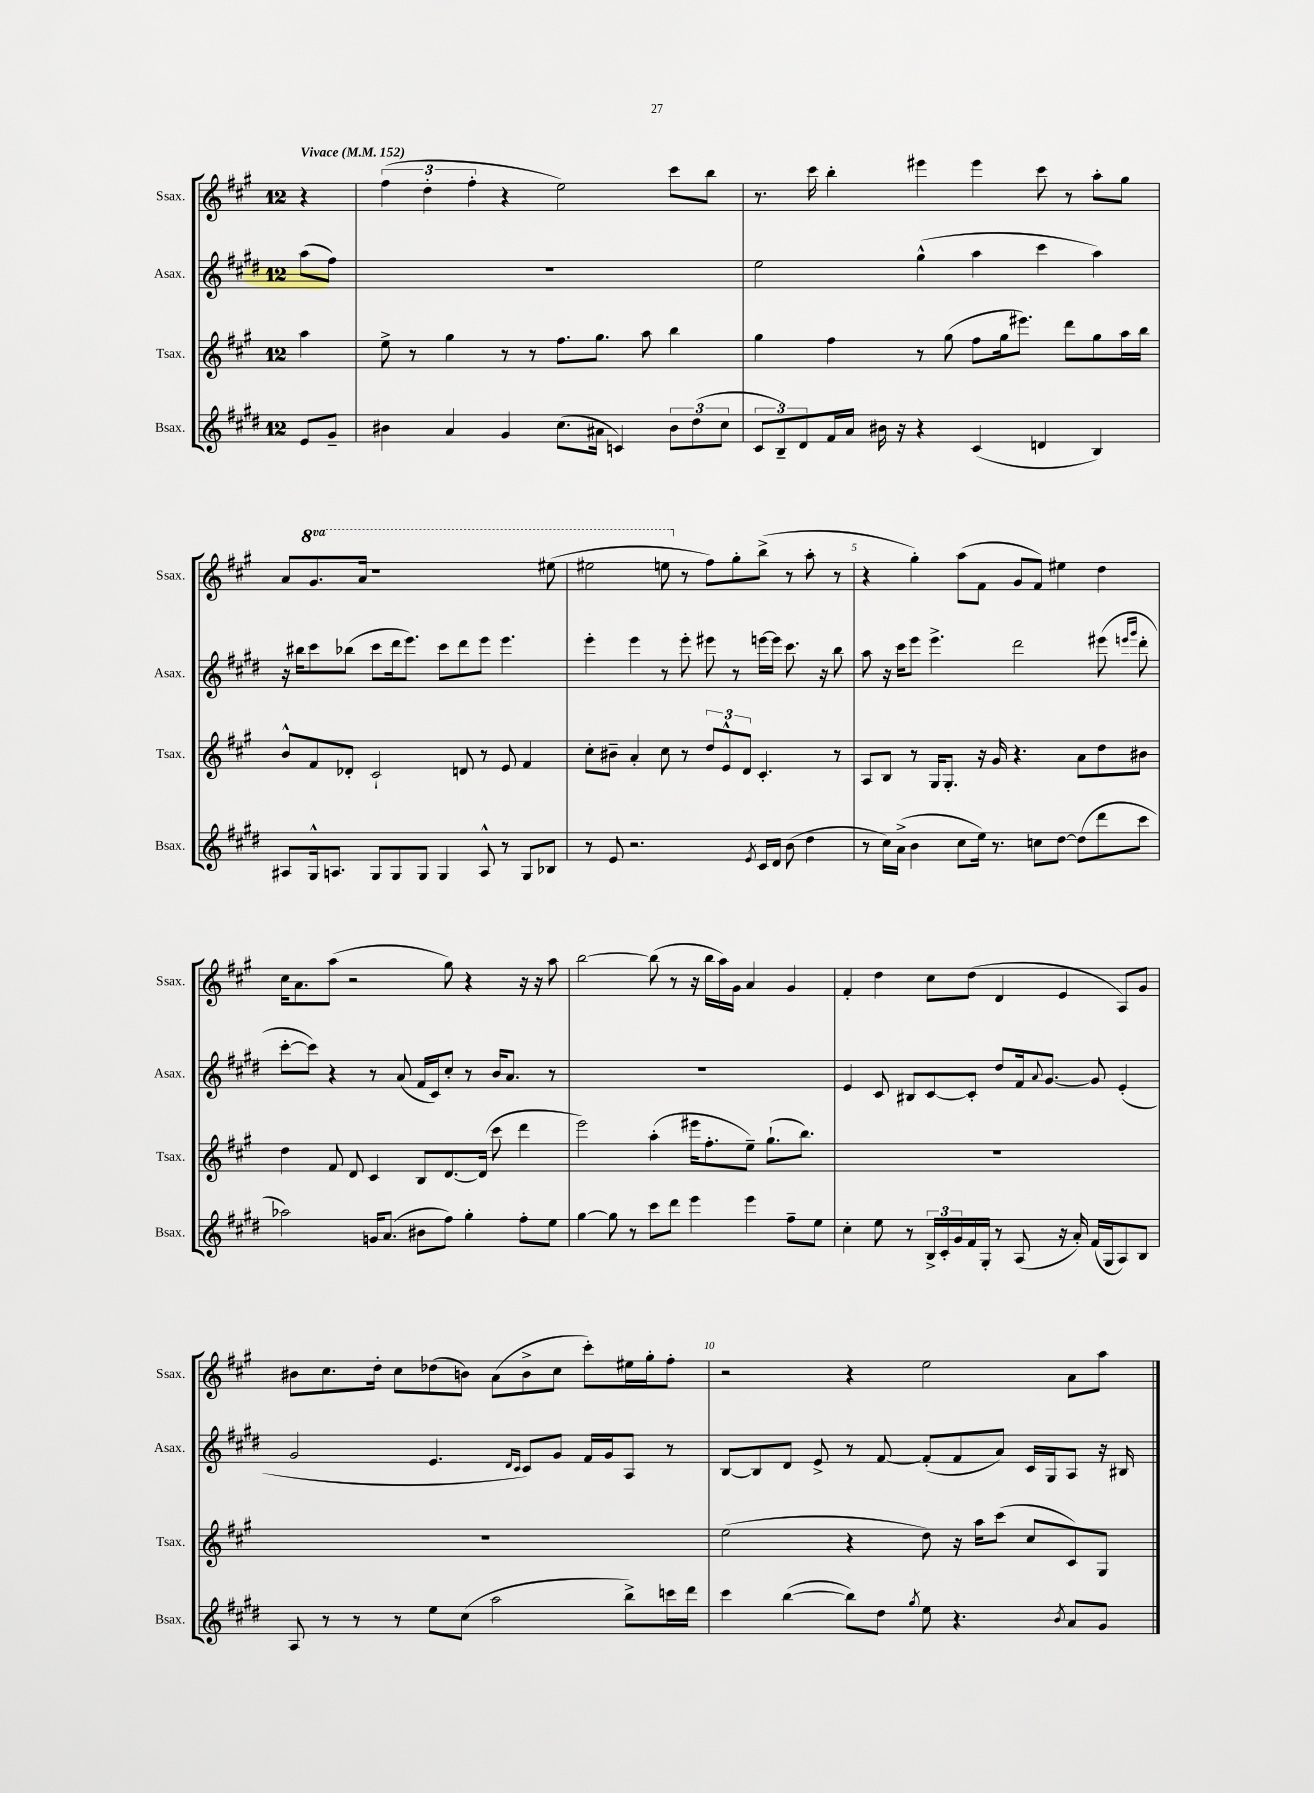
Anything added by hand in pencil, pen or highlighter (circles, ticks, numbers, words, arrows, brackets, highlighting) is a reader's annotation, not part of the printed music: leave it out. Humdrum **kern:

**kern	**kern	**kern	**kern
*part4	*part3	*part2	*part1
*staff4	*staff3	*staff2	*staff1
*I"Bsax.	*I"Tsax.	*I"Asax.	*I"Ssax.
*I'Bsax.	*I'Tsax.	*I'Asax.	*I'Ssax.
*clefG2	*clefG2	*clefG2	*clefG2
*k[f#c#g#d#]	*k[f#c#g#]	*k[f#c#g#d#]	*k[f#c#g#]
*M12/8	*M12/8	*M12/8	*M12/8
*MM152	*MM152	*MM152	*MM152
=	=	=	=
!	!	!	!LO:TX:a:B:t=Vivace
8e/L	4aa\	(8aa\L	4r
8g#~/J	.	8ff#\J)	.
=1	=1	=1	=1
4b#X\	8ee^\	1.r	(6ff#\
.	8r	.	.
.	.	.	6dd'\
4a/	4gg#\	.	.
.	.	.	6ff#'\
4g#/	8r	.	4r
.	8r	.	.
(8.cc#\L	8.ff#\L	.	2ee\)
16a#X\Jk	8.gg#\J	.	.
4cn/)	.	.	.
.	8aa\	.	.
12b#\L	4bb\	.	8ccc#\L
(12dd#\	.	.	.
.	.	.	8bb\J
12cc#\J	.	.	.
=2	=2	=2	=2
12c#/L	4gg#\	2ee\	8.r
12B~/)	.	.	.
12d#/	.	.	.
.	.	.	16ccc#\
16f#/L	4ff#\	.	4bb'\
16a/JJ	.	.	.
16b#X\	.	.	.
16r	.	.	.
4r	8r	(4gg#^^\	4eee#X\
.	(8gg#\	.	.
(4c#/	8ff#\L	4aa\	4eee#\
.	16gg#\k	.	.
.	8.eee#X\J)	.	.
4dn/	.	4ccc#\	8ccc#\
.	8ddd\L	.	8r
4B/)	8gg#\	4aa\)	8aa'\L
.	16aa\L	.	8gg#\J
.	16bb\JJ	.	.
!!LO:LB:g=z
=3	=3	=3	=3
8A#X/L	8b^^/L	16r	8a/L
.	.	16bb#X\KL	.
*	*	*	*8va
16G#^^/k	8f#/	8ccc#\	8.gg#/
8.An/J	.	.	.
.	8d-X'/J	(8bb-X\J	.
.	.	.	16aa/Jk
8G#/L	2c#`/	8ccc#\L	1r
8G#/	.	16ddd#\k	.
.	.	8.eee\J)	.
8G#/J	.	.	.
4G#/	.	8ccc#\L	.
.	8dn/	8ddd#\	.
8A^^/	8r	8eee\J	.
8r	8e/	4.eee\	.
8G#/L	4f#/	.	.
8B-X/J	.	.	(8eee#X\
=4	=4	=4	=4
8r	8cc#'\L	4eee'\	2eee#X\
8e/	8b#X~\J	.	.
2.r	4a'/	4eee\	.
.	8cc#\	8r	8eeen\
*	*	*	*X8va
.	8r	8eee'\	8r
.	12dd/L	8eee#X\	8ff#\L)
.	12e^^/	.	.
.	.	8r	8gg#'\
.	12d/J	.	.
8qe/	.	.	.
16c#/LL	4.c#'/	[16eeen\LL	(8bb^\J
16d#/JJ	.	16eee\JJ]	.
(8b\	.	8.ccc#\	8r
4dd#\	.	.	8aa'\
.	.	16r	.
.	8r	8bb\	8r
=5	=5	=5	=5
8r	8A/L	8aa\	4r
16cc#\LL)	8B/J	16r	.
(16a^\JJ	.	16ccc#\KL	.
4b\	8r	8eee\J	4gg#'\)
.	16G#/KL	4.eee^\	.
.	8.G#'/J	.	.
8cc#\L	.	.	(8aa\L
16ee\Jk)	16r	.	8f#\J
8.r	16g#/	.	.
.	4.r	2ddd#\	8g#/L
8ccn\L	.	.	8f#/J)
[8dd#\J	.	.	4ee#X\
(8dd#\L]	8a\L	.	.
8ddd#\	8dd\	(8eee#X\	4dd\
.	.	16qqeeen/LL	.
.	.	16qqggg#/JJ	.
8ccc#\J	8b#X\J	8ddd#'\	.
!!LO:LB:g=z
=6	=6	=6	=6
2aa-X\)	4dd\	[8ccc#'\L	16cc#\KL
.	.	.	8.a\
.	.	8ccc#\J])	.
.	8f#/	4r	(8aa\J
.	8d/	.	2r
16gn/KL	4c#/	8r	.
(8.a/J	.	.	.
.	.	(8a/	.
8b#X\L	8B/L	16f#/LL	.
.	.	16c#/J)	.
8ff#\J)	[8.d/	8cc#'/J	8gg#\)
4gg#'\	.	8r	4r
.	(16d/Jk]	.	.
.	8ccc#\	16b/KL	.
.	.	8.a/J	.
8ff#'\L	4ddd\	.	16r
.	.	.	16r
8ee\J	.	8r	8aa\
=7	=7	=7	=7
[4gg#\	2eee\)	1.r	[2bb\
8gg#\]	.	.	.
8r	.	.	.
8ccc#\L	(4aa'\	.	(8bb\]
8ddd#\J	.	.	8r
4eee\	16eee#X\KL	.	16r
.	8.ff#'\	.	16bb\LL
.	.	.	16aa\)
.	.	.	16g#\JJ
4eee\	8ee~\J)	.	4a/
.	(8.gg#`\L	.	.
8ff#~\L	.	.	4g#/
.	8.bb\J)	.	.
8ee\J	.	.	.
=8	=8	=8	=8
4cc#'\	1.r	4e/	4f#'/
8ee\	.	8c#/	4dd\
8r	.	8B#X/L	.
24B^/LL	.	[8c#/	8cc#\L
24c#'/	.	.	.
24g#/	.	.	.
16f#/	.	8c#'/J]	(8dd\J
16G#'/JJ	.	.	.
8r	.	8dd#/L	4d/
(8A/	.	16f#/k	.
.	.	8qqa/	.
.	.	[8.g#/J	.
16r	.	.	4e/
16a'/)	.	.	.
(16f#/LL	.	8g#/]	.
16G#/J	.	.	.
8A/)	.	(4e'/	8A/L)
8B/J	.	.	8g#/J
!!LO:LB:g=z
=9	=9	=9	=9
8A/	1.r	2g#/	8b#X\L
8r	.	.	8.cc#\
8r	.	.	.
.	.	.	16dd'\Jk
8r	.	.	8cc#\L
8ee\L	.	4.e/	(8dd-X\
(8cc#\J	.	.	8bn\J)
2aa\	.	.	(8a\L
.	.	16qqd#/LL	.
.	.	16qqc#/JJ	.
.	.	8c#/L)	8b^\
.	.	8g#/J	8cc#\J
.	.	16f#/LL	8ccc#'\L)
.	.	16g#/J	.
8bb^\L)	.	8A/J	16ee#X\L
.	.	.	16gg#'\J
16cccn\L	.	8r	8ff#'\J
16ddd#\JJ	.	.	.
=10	=10	=10	=10
4ccc#\	(2ee\	[8B/L	2r
.	.	8B/]	.
([4bb\	.	8d#/J	.
.	.	8e^/	.
8bb\L])	4r	8r	4r
8dd#\J	.	[8f#/	.
8qgg#/	.	.	.
8ee\	8dd\)	(8f#'/L]	2ee\
4.r	16r	8f#/	.
.	16aa\KL	.	.
.	(8ccc#\J	8a/J)	.
.	8cc#/L	16c#/LL	.
.	.	16G#/J	.
8qb/	.	.	.
8a/L	8c#/)	8A/J	8a\L
8g#/J	8G#/J	16r	8aa\J
.	.	16B#X/	.
==	==	==	==
*-	*-	*-	*-
